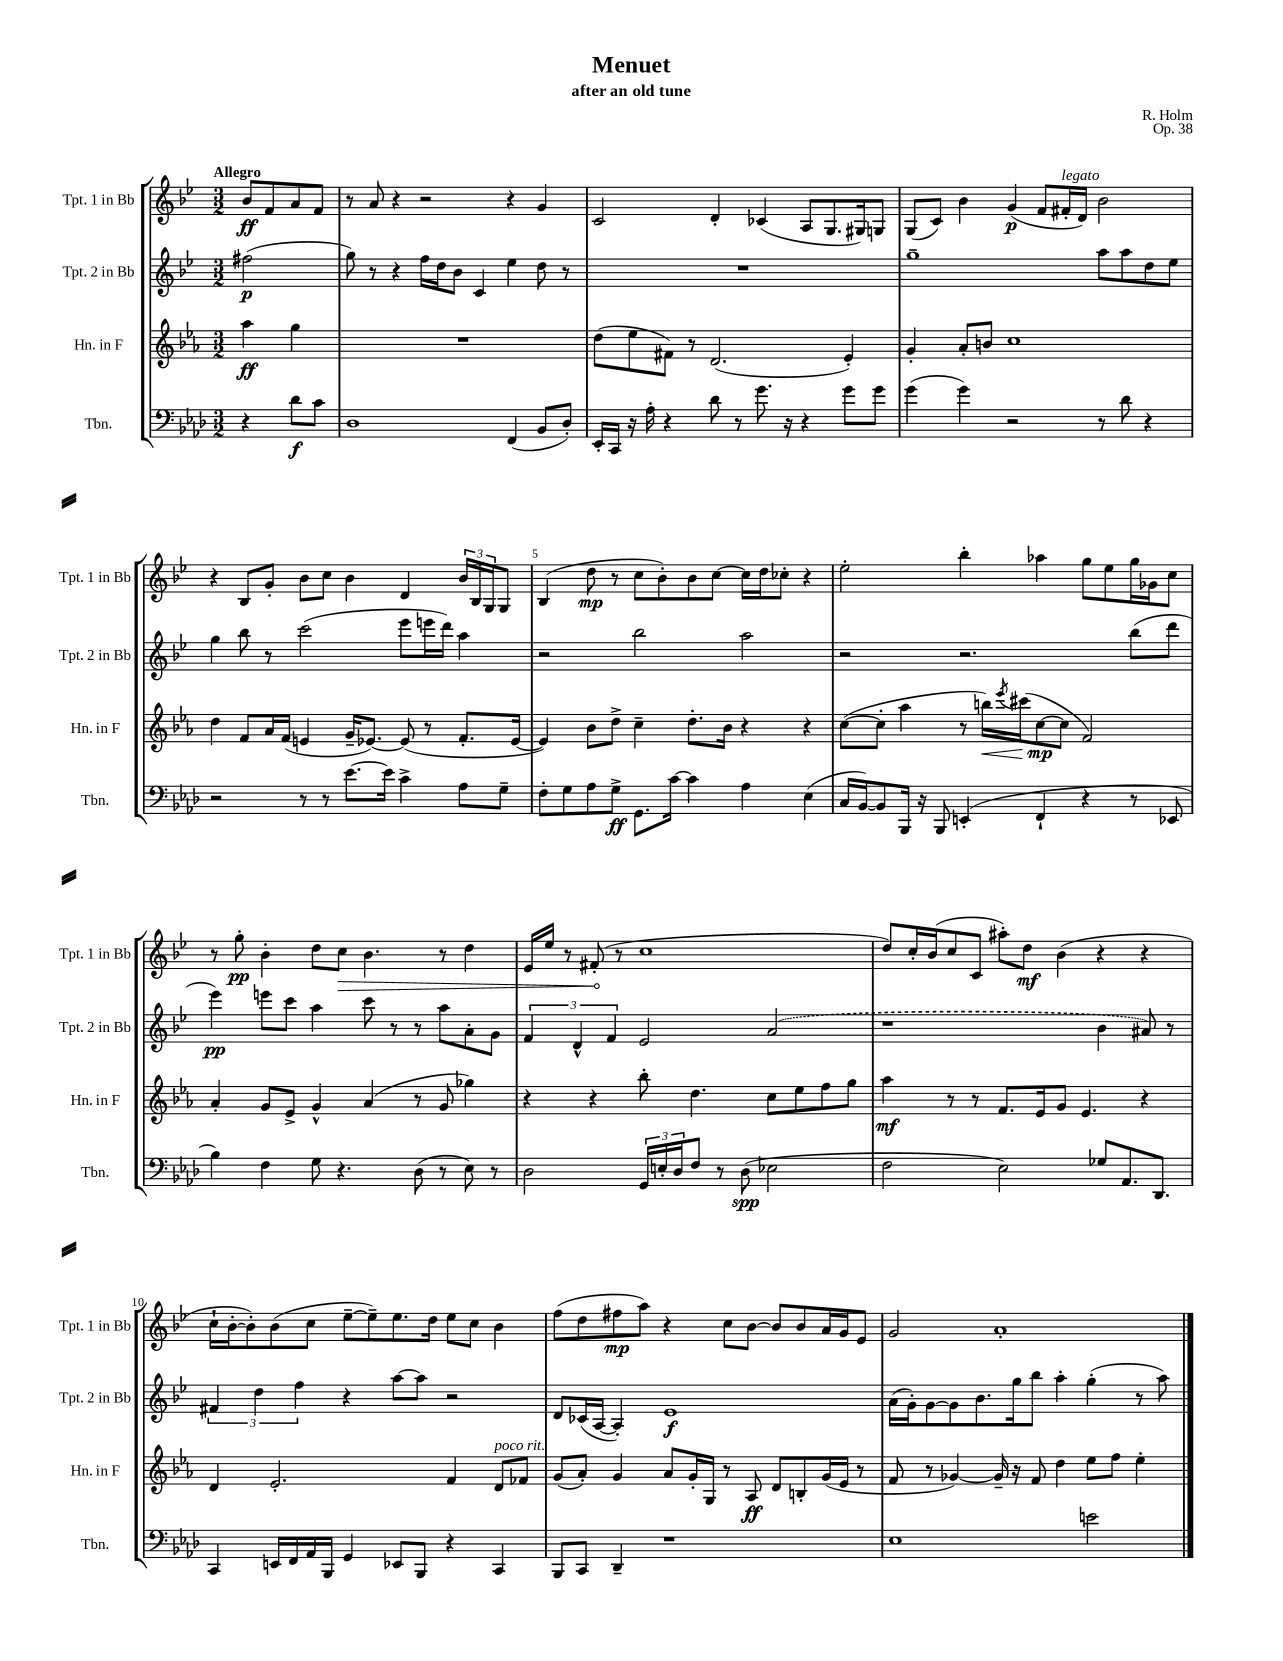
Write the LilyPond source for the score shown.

\header { title = "Menuet" composer = "R. Holm" subtitle = "after an old tune" opus = "Op. 38" }
<<
\new StaffGroup <<
\new Staff = "s0" \with { instrumentName = "Tpt. 1 in Bb" shortInstrumentName = "Tpt. 1 in Bb" } {
    \clef treble \key bes \major \numericTimeSignature \time 3/2 \partial 2 \tempo "Allegro"
    bes'8\ff f'8 a'8 f'8 |
    r8 a'8 r4 r2 r4 g'4 |
    c'2 d'4-. ces'4( a8 g8. gis16) g8 |
    g8( c'8) bes'4 g'4\p( f'8 fis'16-.^\markup { \italic "legato" } d'16) bes'2 |
    r4 bes8 g'8-. bes'8 c''8 bes'4 d'4 \tuplet 3/2 { bes'16 bes16 g16 } g8 |
    bes4( d''8\mp r8 c''8 bes'8-.) bes'8 c''8~ c''16 d''16 ces''8-. r4 |
    ees''2-. bes''4-. aes''4 g''8 ees''8 g''16 ges'16 c''8 |
    r8 g''8-.\pp bes'4-. d''8 \once \override Hairpin.circled-tip = ##t c''8\> bes'4. r8 d''4 |
    ees'16 ees''16 r8 fis'8-.\!( r8 c''1 |
    d''8) c''16-. bes'16( c''8 c'8 ais''8-.) d''8\mf bes'4( r4 r4 |
    c''16-! bes'16~-. bes'8-.) bes'8( c''8 ees''8~-- ees''8--) ees''8. d''16 ees''8 c''8 bes'4 |
    f''8( d''8 fis''8\mp a''8) r4 c''8 bes'8~ bes'8 bes'8 a'16 g'16 ees'8 |
    g'2 a'1-. \bar "|." |
}
\new Staff = "s1" \with { instrumentName = "Tpt. 2 in Bb" shortInstrumentName = "Tpt. 2 in Bb" } {
    \clef treble \key bes \major \numericTimeSignature \time 3/2 \partial 2
    fis''2\p( |
    g''8) r8 r4 f''16 d''16 bes'8 c'4 ees''4 d''8 r8 |
    R1. |
    g''1-- a''8 a''8 d''8 ees''8 |
    g''4 bes''8 r8 c'''2( ees'''8 e'''16 d'''16) a''4 |
    r2 bes''2 a''2 |
    r2 r2. bes''8( d'''8 |
    ees'''4\pp) e'''8 c'''8 a''4 c'''8 r8 r8 a''8 a'8-. g'8 |
    \tuplet 3/2 { f'4 d'4-^ f'4 } ees'2 \once \slurDashed a'2( |
    r1 bes'4 ais'8) r8 |
    \tuplet 3/2 { fis'4 d''4 f''4 } r4 a''8~ a''8 r2 |
    d'8 ces'16( a16~ a4-.) ees'1\f |
    a'16( g'16-.) g'8~ g'8 bes'8. g''16 bes''8 a''4-. g''4-.( r8 a''8) \bar "|." |
}
\new Staff = "s2" \with { instrumentName = "Hn. in F" shortInstrumentName = "Hn. in F" } {
    \clef treble \key ees \major \numericTimeSignature \time 3/2 \partial 2
    aes''4\ff g''4 |
    R1. |
    d''8( ees''8 fis'8) r8 d'2.( ees'4-.) |
    g'4-. aes'8-. b'8 c''1 |
    d''4 f'8 aes'16 f'16( e'4 g'16-- ees'8.~) ees'8( r8 f'8.-. ees'16~ |
    ees'4) bes'8 d''8-> c''4-- d''8.-. bes'16 r4 r4 |
    c''8~( c''8-. aes''4 r8 b''16\<) \acciaccatura { ees'''8 } cis'''16( c''8~\mp\! c''8 f'2) |
    aes'4-. g'8 ees'8-> g'4-^ aes'4( r8 g'8 ges''4) |
    r4 r4 bes''8-. d''4. c''8 ees''8 f''8 g''8 |
    aes''4\mf r8 r8 f'8. ees'16 g'8 ees'4. r4 |
    d'4 ees'2.-. f'4 d'8^\markup { \italic "poco rit." } fes'8 |
    g'8( aes'8-.) g'4 aes'8 g'16-. g16 r8 aes8\ff d'8 b8-. g'16( ees'16 r8 |
    f'8 r8 ges'4~) ges'16-- r16 f'8 d''4 ees''8 f''8 ees''4-. \bar "|." |
}
\new Staff = "s3" \with { instrumentName = "Tbn." shortInstrumentName = "Tbn." } {
    \clef bass \key aes \major \numericTimeSignature \time 3/2 \partial 2
    r4 des'8\f c'8 |
    des1 f,4( bes,8 des8-.) |
    ees,16-. c,16 r16 aes16-. r4 des'8 r8 g'8. r16 r4 g'8 g'8 |
    g'4( g'4) r2 r8 des'8 r4 |
    r2 r8 r8 ees'8.~ ees'16 c'4-> aes8 g8-- |
    f8-. g8 aes8 g8->\ff g,8. c'16~ c'4 aes4 ees4( |
    c16 bes,16~) bes,8 bes,,16 r16 bes,,8 e,4-.( f,4-! r4 r8 ees,8 |
    bes4) f4 g8 r4. des8( r8 ees8) r8 |
    des2 \tuplet 3/2 { g,16 e16-. des16 } f8 r8 des8\spp( ees2 |
    f2 ees2) ges8 aes,8. des,8. |
    c,4 e,16 f,16 aes,16 bes,,16 g,4 ees,8 bes,,8 r4 c,4 |
    bes,,8 c,8 des,4-- r1 |
    ees1 e'2 \bar "|." |
}
>>
>>
\layout { \context { \Score \override BarNumber.break-visibility = ##(#f #t #t) barNumberVisibility = #(every-nth-bar-number-visible 5) } }
